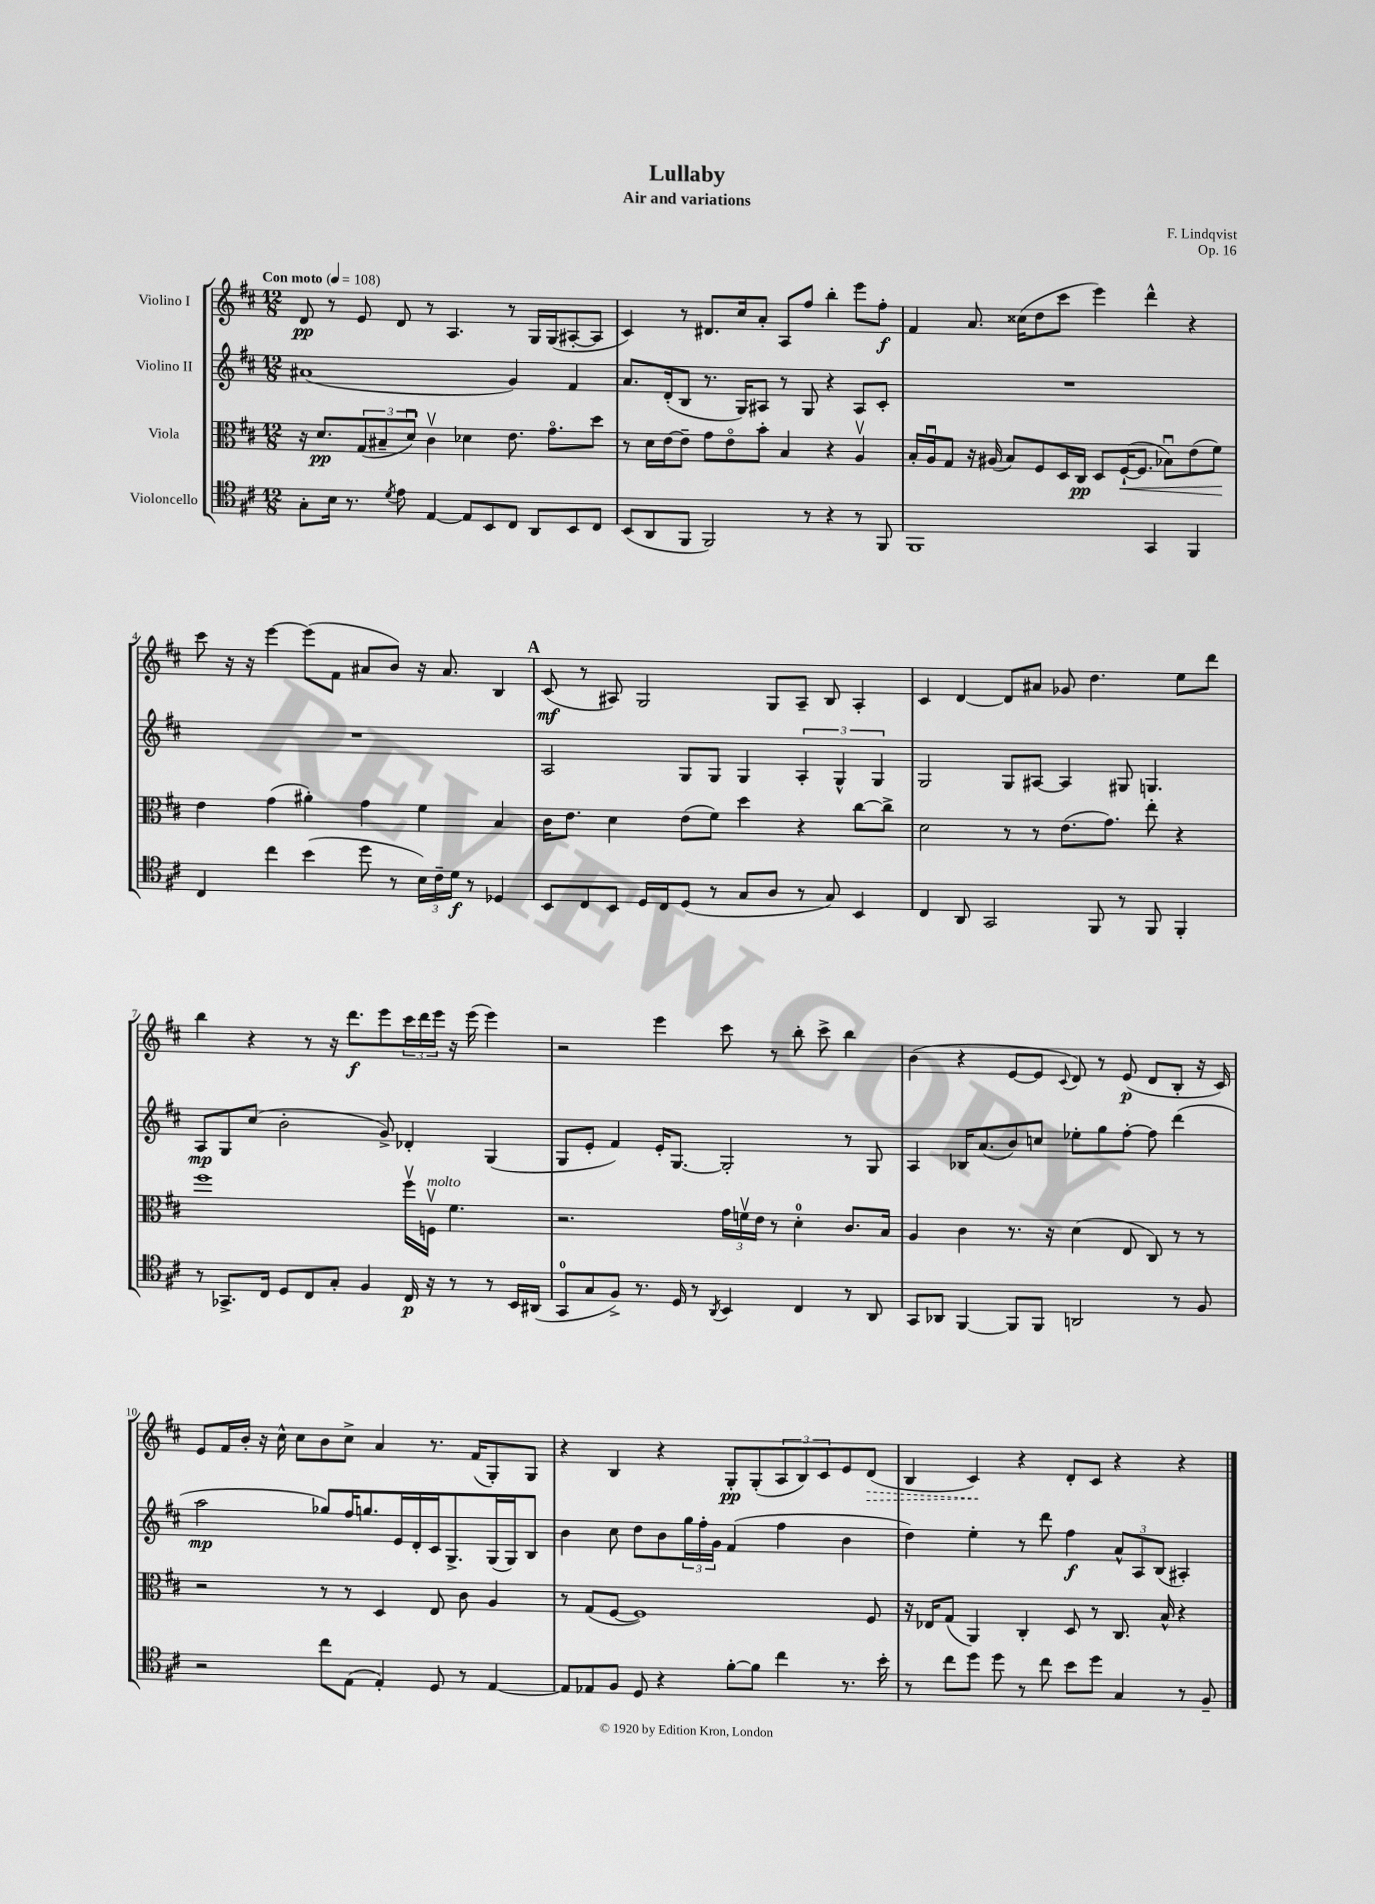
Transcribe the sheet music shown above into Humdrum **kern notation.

**kern	**kern	**kern	**kern
*staff4	*staff3	*staff2	*staff1
*clefC4	*clefC3	*clefG2	*clefG2
*k[f#c#]	*k[f#c#]	*k[f#c#]	*k[f#c#]
*M12/8	*M12/8	*M12/8	*M12/8
*MM108	*MM108	*MM108	*MM108
8G'	16r	(1a#	8d
.	8.d	.	.
16B	.	.	8r
8.r	.	.	.
.	(12G	.	8e
.	12B#~	.	.
8qd	.	.	.
8e	.	.	8d
.	12du)	.	.
[4E	4c#v	.	8r
.	.	.	4.A
8E]	4d-	.	.
8BB	.	.	.
8C#	8.e	4g)	8r
8AA	.	.	16G
.	8.go	.	(16G
8BB	.	4f#	[8A#'
8C#	8dd	.	8A#]
=	=	=	=
(8BB	8r	8.a	4c#)
8AA	16d	.	.
.	[16e	(16d'	.
8FF#	8e~]	8B	8r
2FF#)	8g	8.r	8.d#
.	8eo	.	.
.	.	16G)	16cc#
.	8b'	8A#	8a'
.	4B	8r	8A
8r	.	8G	8ff#
4r	4r	4r	4bb'
8r	4Av	8A#	8eee
8FF#	.	8c#'	8ff#'
=	=	=	=
1FF#	16B'	1.r	4f#
.	16Au	.	.
.	8G	.	.
.	16r	.	8.a
.	(16A#	.	.
.	8B)	.	.
.	.	.	(16cc##
.	8F#	.	8dd
.	16D	.	8ccc#
.	16C#	.	.
.	8D	.	4eee)
.	([16F#`	.	.
.	8.F#]	.	.
4GG	.	.	4ddd^^
.	8B-u)	.	.
4FF#	(8e	.	4r
.	8f#)	.	.
=	=	=	=
4C#	4e	1.r	8ccc#
.	.	.	16r
.	.	.	16r
4cc#	(4g	.	[4eee
(4b	4a#')	.	(8eee]
.	.	.	8f#
8dd	4g	.	8a#
8r	.	.	8b)
24B)	4f#	.	16r
24c#~	.	.	.
.	.	.	8.a#
24d	.	.	.
8r	.	.	.
4D-	4B	.	4B
=	=	=	=
8BB	16c#	2A	(8c#
.	8.e	.	.
8C#	.	.	8r
8BB	4d	.	8A#)
16D	.	.	2G
16C#	.	.	.
(8D	(8e	8G	.
8r	8f#)	8G	.
8G	4dd	4G	.
8A	.	.	8G
8r	4r	6A'	8A#~
8G)	.	.	8B
.	.	6G^^	.
4BB	[8cc#	.	4A#'
.	.	6G	.
.	8cc#^]	.	.
=	=	=	=
4C#	2d	2G	4c#
8AA	.	.	[4d
2GG	.	.	.
.	8r	8G	8d]
.	8r	[8A#	8a#
.	(8.e	4A#]	8g-
8FF#	.	.	4.dd
.	8.g)	.	.
8r	.	8G#	.
8FF#	8ee'	4.G	.
4FF#'	4r	.	8ee
.	.	.	8ddd
=	=	=	=
8r	1ff#	8A	4bb
8.GG-^	.	8G	.
.	.	(8cc#	4r
16C#	.	.	.
8D	.	2b'	.
8C#	.	.	8r
8G'	.	.	16r
.	.	.	8.ddd
4F#	.	.	.
.	.	8g^)	8eee
16C#	16ff#v	4d-'	24ccc#
.	.	.	24ddd
16r	16Fv	.	.
.	.	.	24eee
8r	4.f#	.	16r
.	.	.	(16eee
8r	.	(4G	4eee)
16BB	.	.	.
(16AA#	.	.	.
=	=	=	=
8GG	2.r	8G	2r
8G	.	8e'	.
8F#^)	.	4f#)	.
8.r	.	.	.
.	.	16e'	4eee
16D	.	[8.G	.
8r	.	.	.
8qAA	.	.	.
4BB	24g	2G']	8ccc#
.	24fv	.	.
.	24e	.	.
.	8r	.	8r
4C#	4d'	.	8bb'
.	.	.	8ccc#^
8r	8.c#	8r	4bb
8AA	.	8G	.
.	16B	.	.
=	=	=	=
8GG	4A	4A	(4b
8AA-	.	.	.
[4FF#	4c#	16B-	4r
.	.	(8.a	.
8FF#]	8.r	8b)	[8e
8FF#	.	8cc	8e]
.	16r	.	.
.	.	.	8qqc#
2AA	(4d	8ee-'	8d)
.	.	8gg	8r
.	8E	[8ff#'	(8e
.	8C#)	8ff#]	8d
8r	8r	(4ddd	8B'
8F#	8r	.	16r
.	.	.	16c#)
=	=	=	=
2r	2r	2aa	8e
.	.	.	16f#
.	.	.	16b'
.	.	.	16r
.	.	.	16cc#^^
.	.	.	8cc#
8cc#	8r	8gg-)	8b
(8E	8r	16ff#	8cc#^
.	.	8.gg	.
4E')	4D	.	4a
.	.	16e	.
.	.	16d'	.
8D	8E	16c#	8.r
.	.	8.G^	.
8r	8c#	.	.
.	.	.	(16f#
[4E	4A	(16G	8G')
.	.	16G)	.
.	.	8B	8G
=	=	=	=
8E]	8r	4b	4r
8E-	(8G	.	.
8F#	[8F#	8cc#	4B
8D	1F#])	8dd	.
4r	.	8b	4r
.	.	24gg	.
.	.	24ff#'	.
.	.	24g	.
[8f#'	.	(4f#	8G'
8f#]	.	.	(8G'
4cc#	.	4ff#	12A
.	.	.	12B)
.	.	.	12c#
8.r	.	4b	8e
.	8F#	.	(8d
16b'	.	.	.
=	=	=	=
8r	16r	4dd)	4B
.	16E-	.	.
8cc#	(8G	.	.
8dd	4AA)	4ee'	4c#)
8dd	.	.	.
8r	4C#'	8r	4r
8cc#	.	8ddd	.
8b	8D	4ff#	8d'
8dd	8r	.	8c#
4G	8.C#	12a^^	4r
.	.	12A	.
.	.	(12B	.
.	16B^^	.	.
8r	4r	4A#')	4r
8F#~	.	.	.
==	==	==	==
*-	*-	*-	*-
